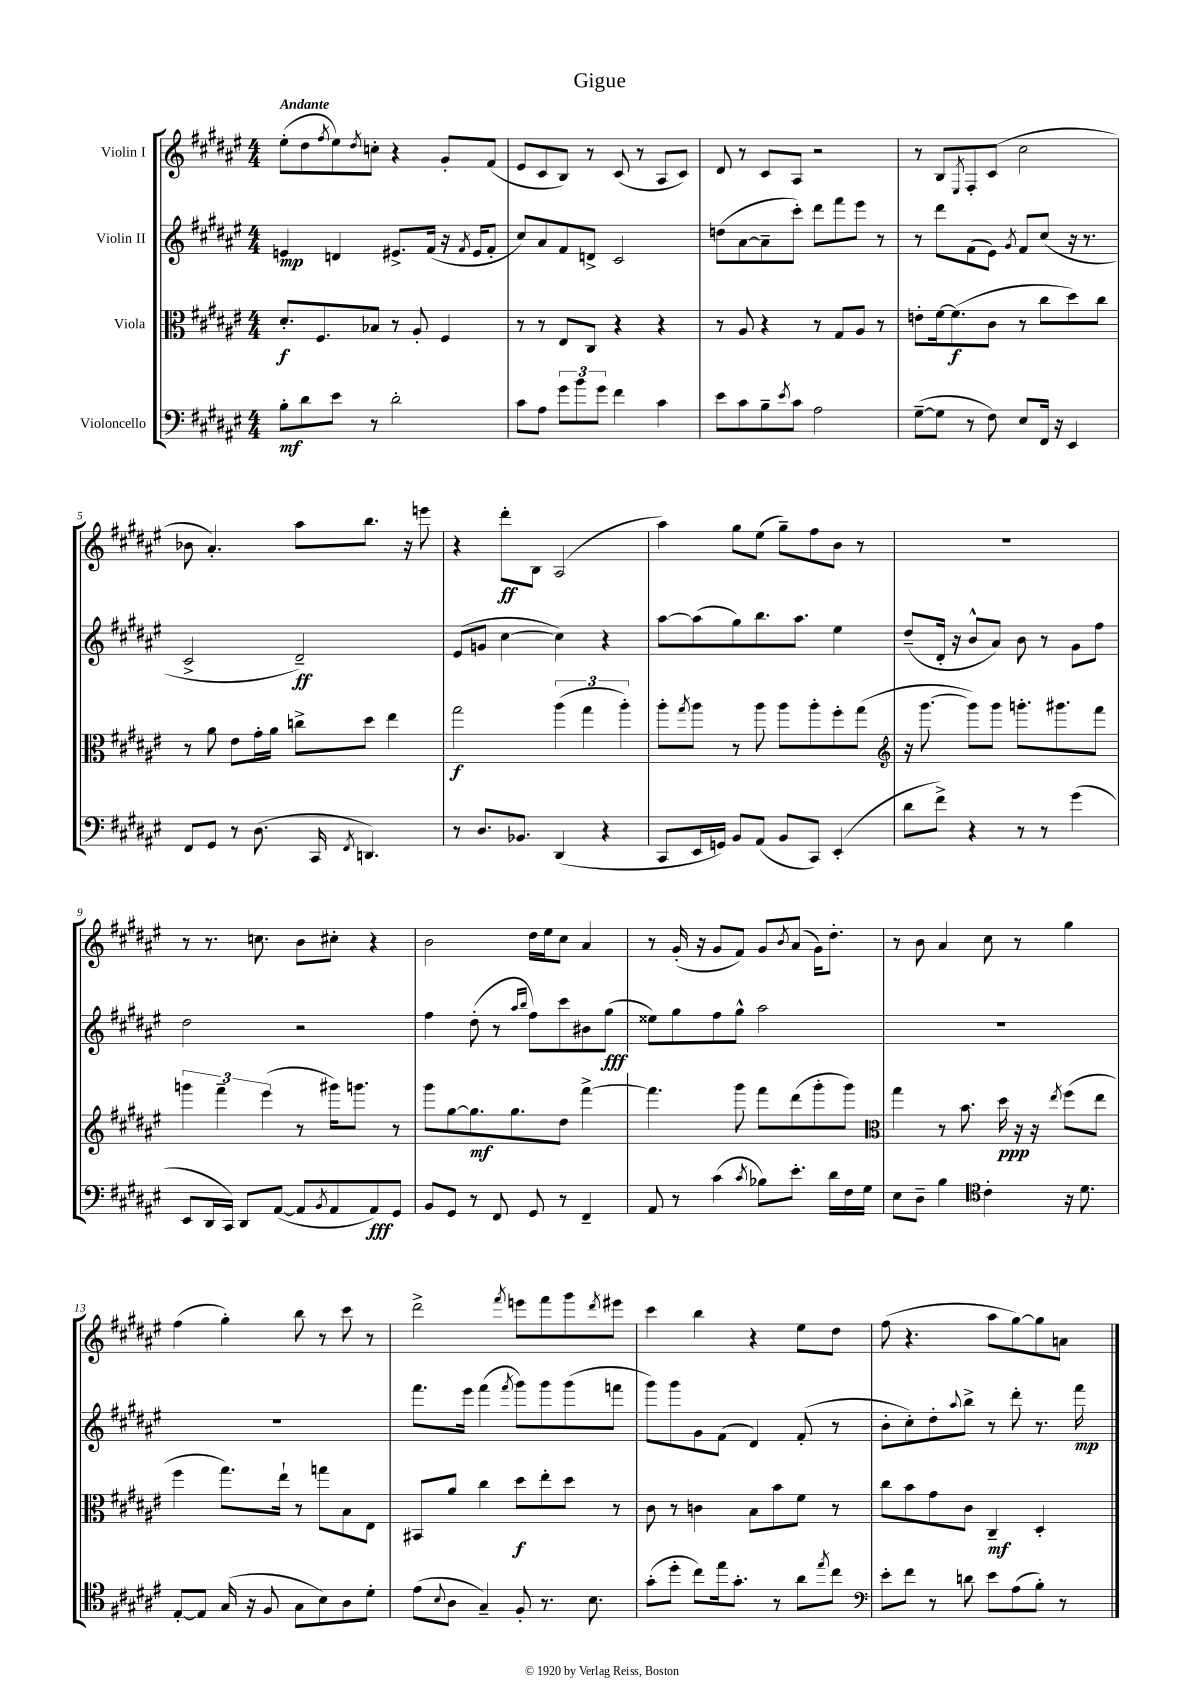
\header { title = "Gigue" }
<<
\new StaffGroup <<
\new Staff = "s0" \with { instrumentName = "Violin I" } {
    \clef treble \key fis \major \numericTimeSignature \time 4/4 \tempo "Andante"
    eis''8-.( dis''8 \acciaccatura { fis''8 } eis''8) \acciaccatura { dis''8 } c''8-. r4 gis'8-. fis'8( |
    eis'8 cis'8 b8) r8 cis'8( r8 ais8 cis'8) |
    dis'8 r8 cis'8 ais8 r2 |
    r8 b8 \acciaccatura { eis8 } fis8-. cis'8( cis''2 |
    bes'8 ais'4.-.) ais''8 b''8. r16 e'''8 |
    r4 dis'''8-.\ff b8 ais2( |
    ais''4) gis''8 eis''8( gis''8--) fis''8 b'8 r8 |
    R1 |
    r8 r8. c''8. b'8 cis''8-. r4 |
    b'2 dis''16 eis''16 cis''8 ais'4 |
    r8 gis'16-.( r16 gis'8 fis'8) gis'8 \acciaccatura { b'8 } ais'8( gis'16) dis''8.-. |
    r8 b'8 ais'4 cis''8 r8 gis''4 |
    fis''4( gis''4-.) b''8 r8 cis'''8 r8 |
    dis'''2-> \acciaccatura { fis'''8 } e'''8 fis'''8 gis'''8 \acciaccatura { dis'''8 } eis'''8 |
    cis'''4 b''4 r4 eis''8 dis''8 |
    fis''8( r4. ais''8 gis''8~) gis''8 a'8 \bar "|." |
}
\new Staff = "s1" \with { instrumentName = "Violin II" } {
    \clef treble \key fis \major \numericTimeSignature \time 4/4
    e'4\mp d'4 eis'8.-> fis'16( r16 \acciaccatura { fis'8 } eis'16 fis'8-. |
    cis''8) ais'8 fis'8 d'8-> cis'2 |
    d''8( ais'8~ ais'8-- cis'''8-.) dis'''8 fis'''8 eis'''8 r8 |
    r8 dis'''8 fis'8( eis'8) \acciaccatura { gis'8 } fis'8 cis''8( r16 r8. |
    cis'2-> dis'2--\ff) |
    eis'8( g'8 cis''4~ cis''4) r4 |
    ais''8~ ais''8( gis''8) b''8. ais''8. eis''4 |
    dis''8--( dis'16-. r16 b'8-^ ais'8) b'8 r8 gis'8 fis''8 |
    dis''2 r2 |
    fis''4 dis''8-.( r8 \grace { ais''16 b''16 } fis''8) cis'''8 bis'8 gis''8\fff( |
    eisis''8) gis''8 fis''8 gis''8-^ ais''2 |
    R1 |
    R1 |
    fis'''8. eis'''16 fis'''4( \acciaccatura { fis'''8 } gis'''8) gis'''8 gis'''8( f'''8 |
    gis'''8) gis'''8 gis'8 fis'8( dis'4) fis'8-.( r8 |
    b'8-. cis''8-.) dis''8-. \appoggiatura { ais''8 } b''8-> r8 dis'''8-. r8. fis'''16\mp \bar "|." |
}
\new Staff = "s2" \with { instrumentName = "Viola" } {
    \clef alto \key fis \major \numericTimeSignature \time 4/4
    dis'8.-.\f fis8. bes8 r8 ais8-. fis4 |
    r8 r8 eis8 cis8 r4 r4 |
    r8 ais8 r4 r8 gis8 ais8 r8 |
    e'8-. fis'16~ fis'8.\f( cis'8 r8 cis''8 dis''8) cis''8 |
    r8 ais'8 eis'8 gis'16-. ais'16 c''8-> dis''8 eis''4 |
    gis''2\f \tuplet 3/2 { ais''4( gis''4 ais''4-.) } |
    ais''8-. \acciaccatura { gis''8 } ais''8 r8 ais''8 ais''8 ais''8-. fis''8-. gis''8( |
    \clef treble r16 gis'''8.~ gis'''8) gis'''8 g'''8.-. gis'''8. fis'''8 |
    \tuplet 3/2 { g'''4 fis'''4-- eis'''4( } r8 gis'''16) g'''8. r8 |
    gis'''8 gis''8~ gis''8.\mf gis''8. dis''8 fis'''4~-> |
    fis'''4. gis'''8 fis'''8 dis'''8( gis'''8-. gis'''8) |
    \clef alto gis''4 r8 b'8. dis''16\ppp r16 r16 \acciaccatura { eis''8 } fis''8( eis''8 |
    fis''4 gis''8.) eis''16-! r8 g''8 b8 eis8 |
    bis,8 ais'8 cis''4 dis''8\f eis''8-. dis''8 r8 |
    cis'8 r8 c'4 b8 b'8 fis'8 r8 |
    cis''8 b'8 gis'8 cis'8 cis4--\mf dis4-. \bar "|." |
}
\new Staff = "s3" \with { instrumentName = "Violoncello" } {
    \clef bass \key fis \major \numericTimeSignature \time 4/4
    b8-.\mf dis'8 eis'8 r8 dis'2-. |
    cis'8 ais8 \tuplet 3/2 { gis'8 b'8 gis'8 } fis'4 cis'4 |
    eis'8 cis'8 b8-- \acciaccatura { eis'8 } cis'8 ais2 |
    gis8~--( gis8 r8 fis8) eis8 fis,16 r16 eis,4 |
    fis,8 gis,8 r8 dis8.( cis,16 \acciaccatura { fis,8 } d,4.) |
    r8 dis8. bes,8. dis,4( r4 |
    cis,8 eis,16 g,16) b,8 ais,8( b,8 cis,8) eis,4-.( |
    dis'8 fis'8->) r4 r8 r8 gis'4( |
    eis,8 dis,16 cis,16) dis,8 ais,8~( ais,8 \acciaccatura { b,8 } ais,8 ais,8\fff) gis,8 |
    b,8 gis,8 r8 fis,8 gis,8 r8 fis,4-- |
    ais,8 r8 cis'4( \acciaccatura { cis'8 } bes8) eis'8.-. dis'16 fis16 gis16 |
    eis8 dis8-- b4 \clef tenor cis'4-. r16 dis'8. |
    eis8~-. eis8 gis16( r16 fis8 gis8 b8) ais8 dis'8-. |
    eis'8( \appoggiatura { b8 } ais8 gis4--) fis8-. r8. b8. |
    gis'8-.( dis''8-. cis''8) eis''16 gis'8.-. r8 ais'8 \acciaccatura { eis''8 } cis''8 |
    \clef bass eis'8-. fis'8 r8 d'8 eis'8 ais8( b8-.) r8 \bar "|." |
}
>>
>>
